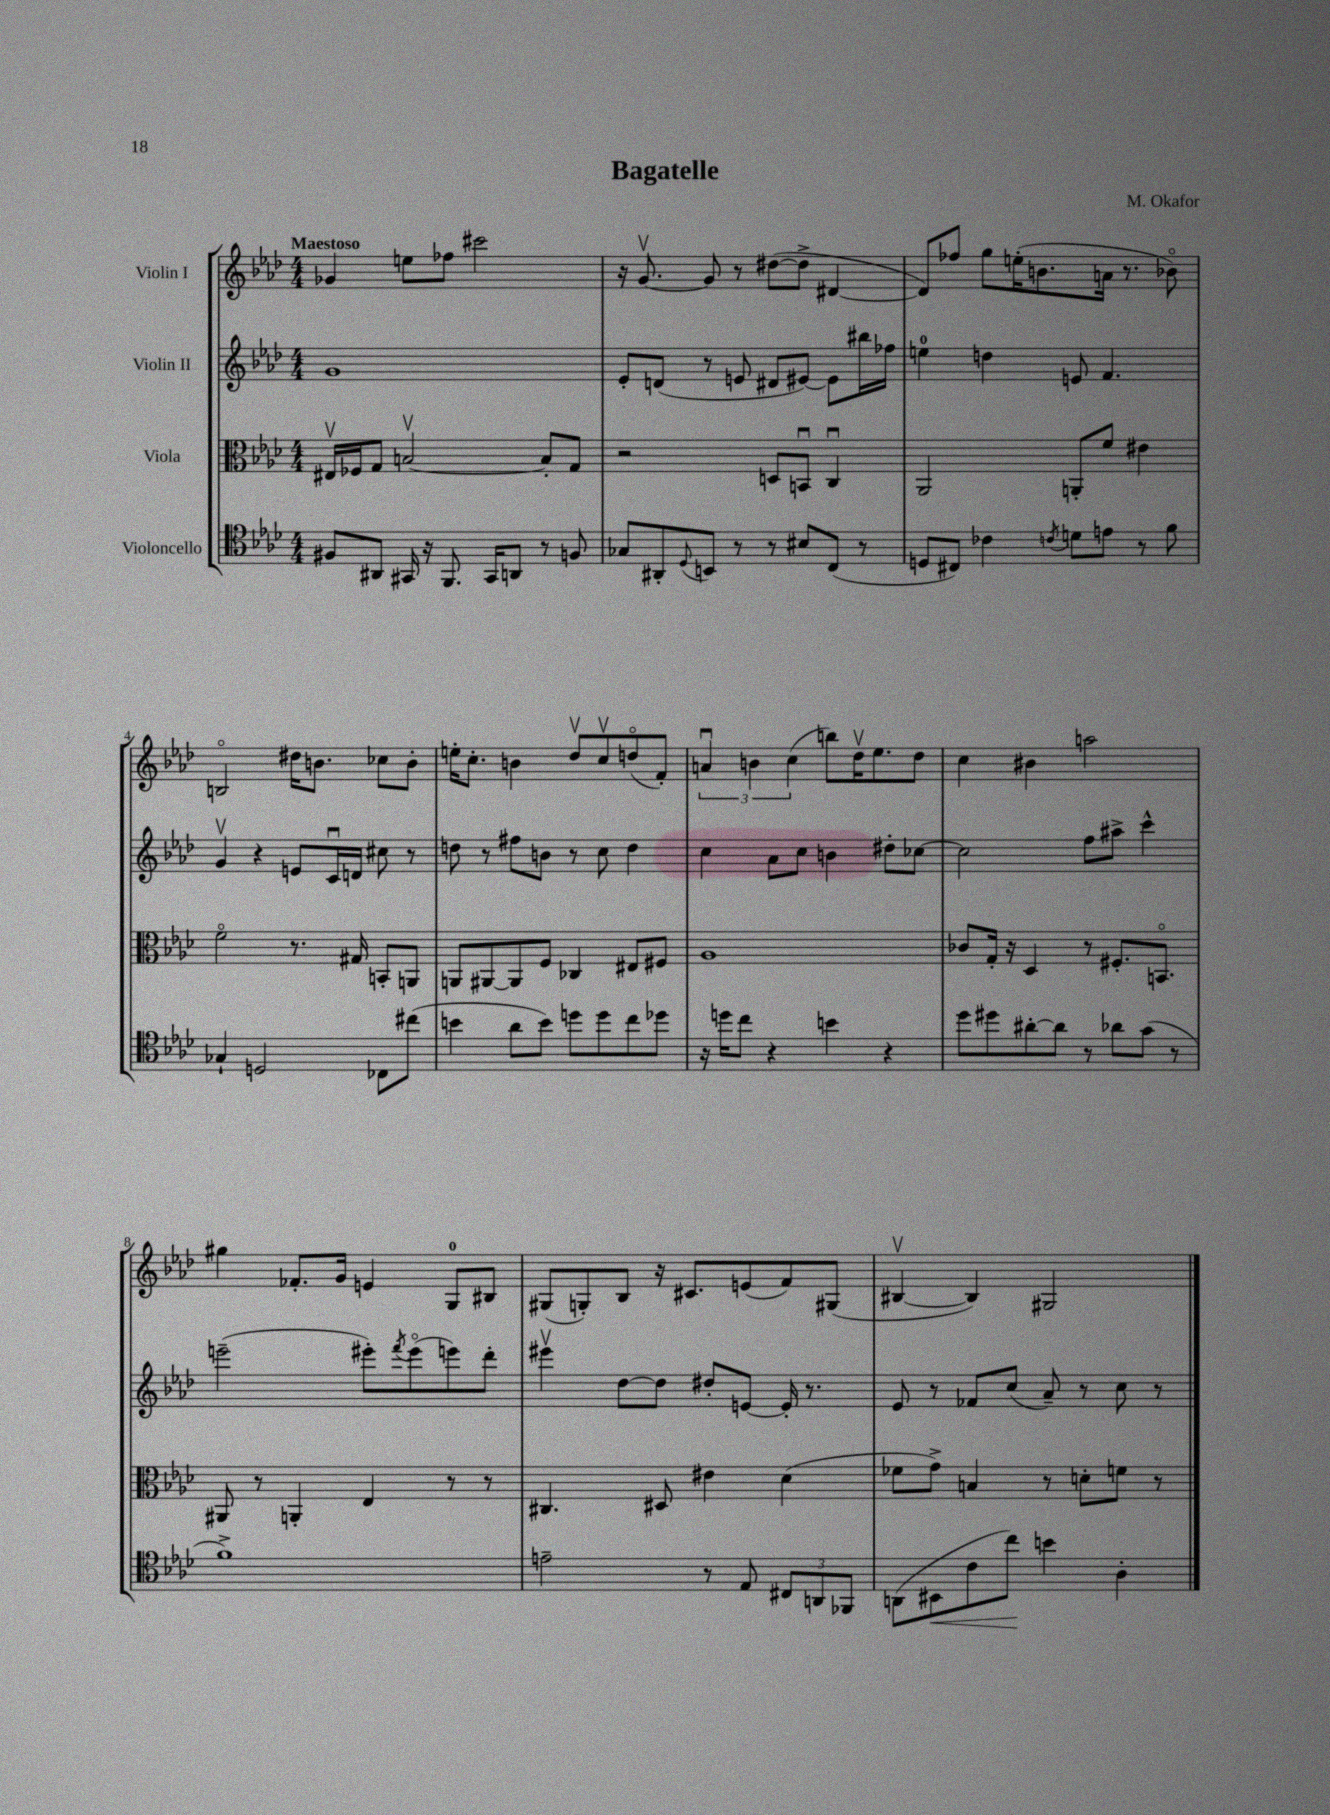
\header { title = "Bagatelle" composer = "M. Okafor" }
<<
\new StaffGroup <<
\new Staff = "s0" \with { instrumentName = "Violin I" } {
    \clef treble \key aes \major \numericTimeSignature \time 4/4 \tempo "Maestoso"
    ges'4 e''8 fes''8 cis'''2 |
    r16 g'8.~\upbow g'8 r8 dis''8~( dis''8-> dis'4~ |
    dis'8) fes''8 g''8 e''16-.( b'8. a'16 r8. bes'8\flageolet) |
    b2\flageolet dis''16 b'8. ces''8 b'8-. |
    e''16-. c''8.-. b'4 des''8\upbow c''8\upbow d''8\flageolet( f'8-.) |
    \tuplet 3/2 { a'4\downbow b'4 c''4( } b''8) des''16\upbow ees''8. des''8 |
    c''4 bis'4 a''2 |
    gis''4 fes'8.-. g'16 e'4 g8-0 bis8 |
    gis8( g8-.) bes8 r16 cis'8. e'8( f'8) gis8( |
    bis4~\upbow bis4) gis2 \bar "|." |
}
\new Staff = "s1" \with { instrumentName = "Violin II" } {
    \clef treble \key aes \major \numericTimeSignature \time 4/4
    g'1 |
    ees'8-. d'8( r8 e'8 dis'8 eis'8~) eis'8 bis''16 fes''16 |
    e''4-0 d''4 e'8 f'4. |
    g'4\upbow r4 e'8 c'16\downbow d'16 cis''8 r8 |
    d''8 r8 fis''8 b'8 r8 c''8 d''4 |
    c''4 aes'8 c''8 b'4 dis''8-. ces''8~ |
    ces''2 f''8 ais''8-> c'''4-^ |
    e'''2--( eis'''8-.) \acciaccatura { f'''8 } eis'''8\flageolet( e'''8) des'''8-. |
    eis'''4\upbow des''8~ des''8 dis''8-. e'8~ e'16-. r8. |
    ees'8 r8 fes'8 c''8( aes'8--) r8 c''8 r8 \bar "|." |
}
\new Staff = "s2" \with { instrumentName = "Viola" } {
    \clef alto \key aes \major \numericTimeSignature \time 4/4
    eis16\upbow fes16 g8 b2~\upbow b8-. g8 |
    r2 d8 b,8\downbow c4\downbow |
    aes,2 a,8-. f'8 eis'4 |
    f'2\flageolet r8. gis16 b,8-. a,8 |
    a,8 ais,8~ ais,8 f8 ces4 eis8 fis8 |
    aes1 |
    ces'8 g16-. r16 des4 r8 fis8.-. b,8.\flageolet |
    ais,8 r8 a,4-. ees4 r8 r8 |
    cis4. dis8 eis'4 des'4( |
    fes'8 g'8->) b4 r8 d'8-. f'8 r8 \bar "|." |
}
\new Staff = "s3" \with { instrumentName = "Violoncello" } {
    \clef tenor \key aes \major \numericTimeSignature \time 4/4
    fis8 ais,8 gis,16 r16 f,8. gis,16 a,8 r8 f8 |
    ges8 ais,8-. \appoggiatura { des8 } b,8 r8 r8 bis8 c8( r8 |
    d8 cis8) ces'4 \acciaccatura { c'8 } d'8 e'8 r8 f'8 |
    ges4-! d2 ces8 cis''8( |
    b'4 aes'8 b'8) d''8 d''8 c''8 des''8 |
    r16 d''16 c''8 r4 b'4 r4 |
    des''8 dis''8 ais'8~-. ais'8 r8 aes'8 g'8( r8 |
    f'1->) |
    e'2-- r8 ees8 \tuplet 3/2 { cis8 a,8 fes,8 } |
    a,8( bis,8\< c'8 c''8\!) b'4 aes4-. \bar "|." |
}
>>
>>
